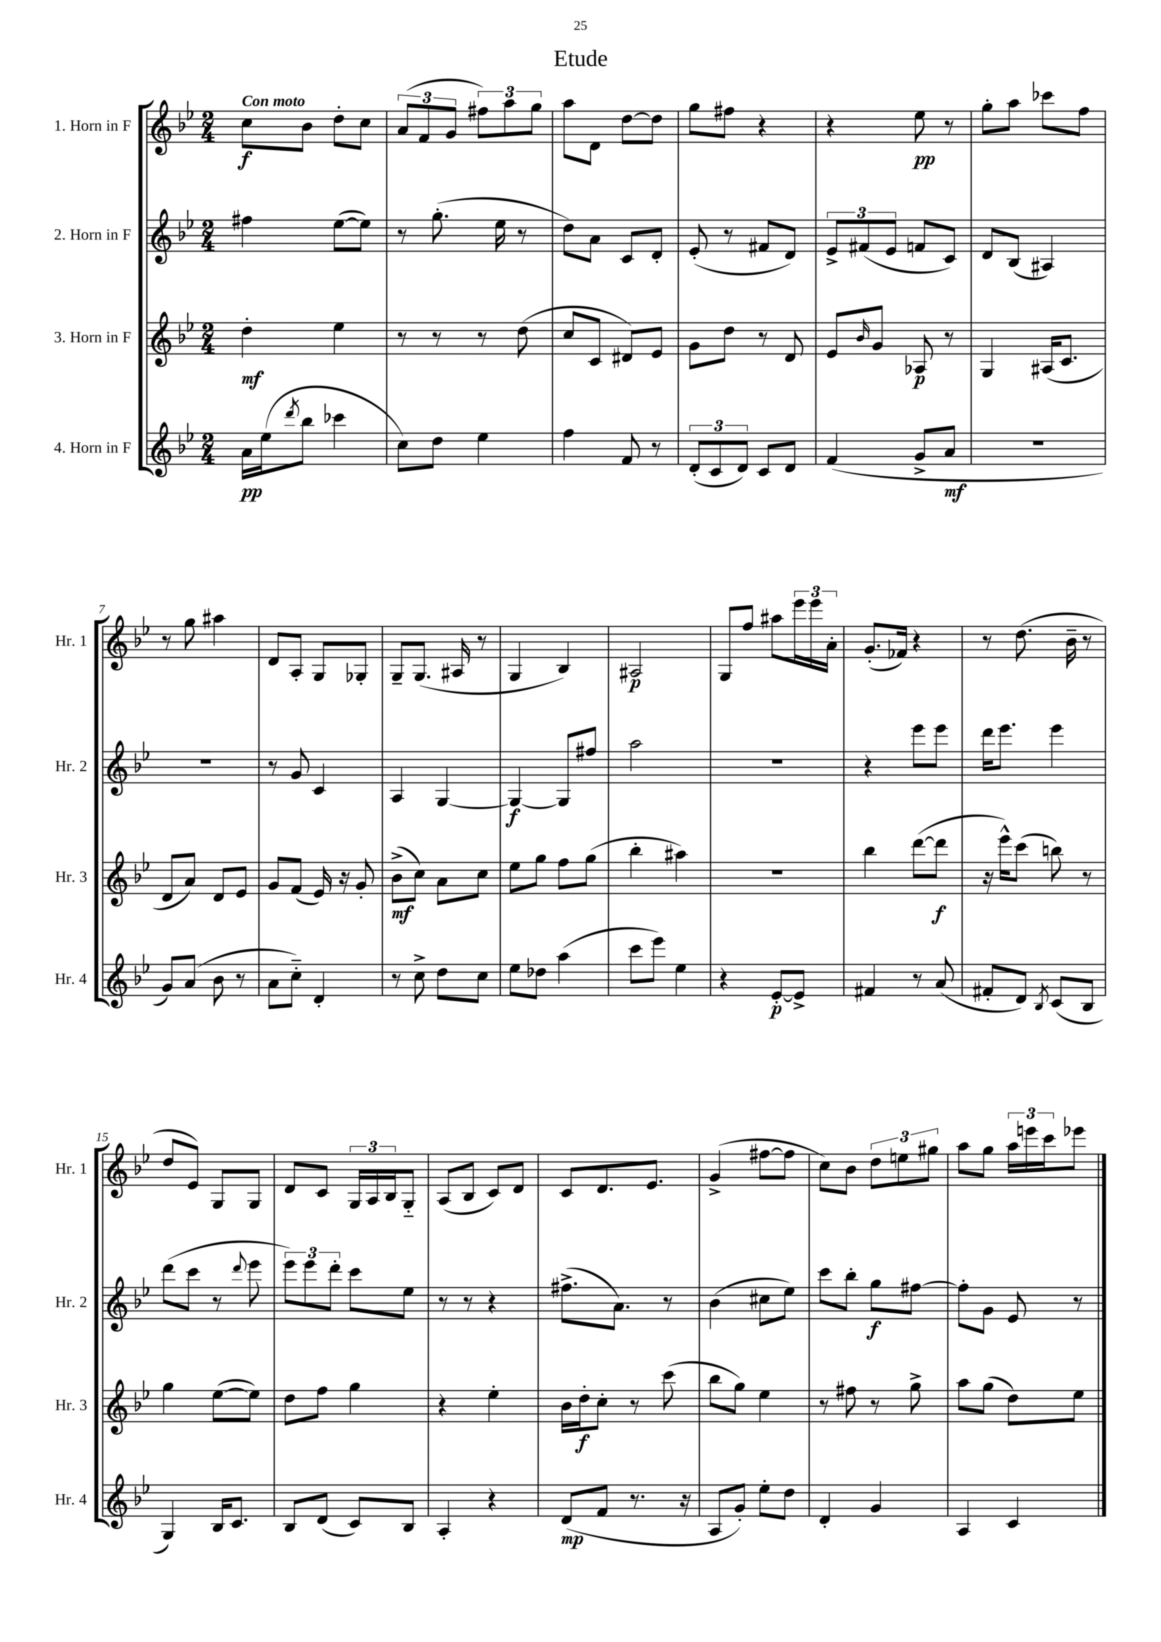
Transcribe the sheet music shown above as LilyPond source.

\header { title = "Etude" }
<<
\new StaffGroup <<
\new Staff = "s0" \with { instrumentName = "1. Horn in F" shortInstrumentName = "Hr. 1" } {
    \clef treble \key bes \major \numericTimeSignature \time 2/4 \tempo "Con moto"
    c''8\f bes'8 d''8-. c''8 |
    \tuplet 3/2 { a'8( f'8 g'8 } \tuplet 3/2 { fis''8) a''8 g''8 } |
    a''8 d'8 d''8~ d''8 |
    g''8 fis''8 r4 |
    r4 ees''8\pp r8 |
    g''8-. a''8 ces'''8 f''8 |
    r8 g''8 ais''4 |
    d'8 a8-. g8 ges8-. |
    g8-- g8.( ais16 r8 |
    g4 bes4) |
    ais2\p |
    g8 f''8 ais''8 \tuplet 3/2 { ees'''16 ees'''16 a'16-. } |
    g'8.-.( fes'16) r4 |
    r8 d''8.( bes'16-- r8 |
    d''8 ees'8) g8 g8 |
    d'8 c'8 \tuplet 3/2 { g16 a16 bes16 } g8-_ |
    a8( bes8 c'8) d'8 |
    c'8 d'8. ees'8. |
    g'4->( fis''8~ fis''8 |
    c''8) bes'8 \tuplet 3/2 { d''8 e''8 gis''8 } |
    a''8 g''8 \tuplet 3/2 { a''16 e'''16 c'''16 } ees'''8 \bar "|." |
}
\new Staff = "s1" \with { instrumentName = "2. Horn in F" shortInstrumentName = "Hr. 2" } {
    \clef treble \key bes \major \numericTimeSignature \time 2/4
    fis''4 ees''8~( ees''8) |
    r8 g''8.-.( ees''16 r8 |
    d''8) a'8 c'8 d'8-. |
    ees'8-.( r8 fis'8 d'8) |
    \tuplet 3/2 { ees'8-> fis'8( ees'8 } f'8 c'8) |
    d'8 bes8( ais4) |
    r2 |
    r8 g'8 c'4 |
    a4 g4~ |
    g4~\f g8 fis''8 |
    a''2 |
    R2 |
    r4 ees'''8 ees'''8 |
    d'''16 ees'''8. ees'''4 |
    d'''8( c'''8 r8 \appoggiatura { d'''8 } ees'''8 |
    \tuplet 3/2 { ees'''8) ees'''8 d'''8-. } c'''8 ees''8 |
    r8 r8 r4 |
    fis''8.->( a'8.) r8 |
    bes'4( cis''8 ees''8) |
    c'''8 bes''8-. g''8\f fis''8~ |
    fis''8-. g'8 ees'8 r8 \bar "|." |
}
\new Staff = "s2" \with { instrumentName = "3. Horn in F" shortInstrumentName = "Hr. 3" } {
    \clef treble \key bes \major \numericTimeSignature \time 2/4
    d''4-.\mf ees''4 |
    r8 r8 r8 d''8( |
    c''8 c'8 dis'8) ees'8 |
    g'8 d''8 r8 d'8 |
    ees'8 \grace { bes'16 } g'8 aes8\p r8 |
    g4 ais16( c'8. |
    d'8 a'8) d'8 ees'8 |
    g'8 f'8( ees'16) r16 g'8-. |
    bes'8->\mf( c''8) a'8 c''8 |
    ees''8 g''8 f''8 g''8( |
    bes''4-. ais''4) |
    r2 |
    bes''4 d'''8~( d'''8\f |
    r16 ees'''16-^) c'''8( b''8) r8 |
    g''4 ees''8~( ees''8) |
    d''8 f''8 g''4 |
    r4 ees''4-. |
    bes'16 d''16-.\f c''8-. r8 c'''8( |
    bes''8 g''8) ees''4 |
    r8 fis''8 r8 g''8-> |
    a''8 g''8( d''8) ees''8 \bar "|." |
}
\new Staff = "s3" \with { instrumentName = "4. Horn in F" shortInstrumentName = "Hr. 4" } {
    \clef treble \key bes \major \numericTimeSignature \time 2/4
    a'16\pp ees''16( \acciaccatura { d'''8 } bes''8 ces'''4 |
    c''8) d''8 ees''4 |
    f''4 f'8 r8 |
    \tuplet 3/2 { d'8-.( c'8 d'8) } c'8 d'8 |
    f'4( g'8-> a'8\mf |
    R2 |
    g'8) a'8( bes'8 r8 |
    a'8 c''8-_) d'4-. |
    r8 c''8-> d''8 c''8 |
    ees''8 des''8 a''4( |
    c'''8 ees'''8) ees''4 |
    r4 ees'8~-.\p ees'8-> |
    fis'4 r8 a'8( |
    fis'8-. d'8) \acciaccatura { bes8 } c'8( bes8 |
    g4) bes16 c'8. |
    bes8 d'8( c'8) bes8 |
    a4-. r4 |
    d'8\mp( f'8 r8. r16 |
    a8 g'8-.) ees''8-. d''8 |
    d'4-. g'4 |
    a4 c'4 \bar "|." |
}
>>
>>
